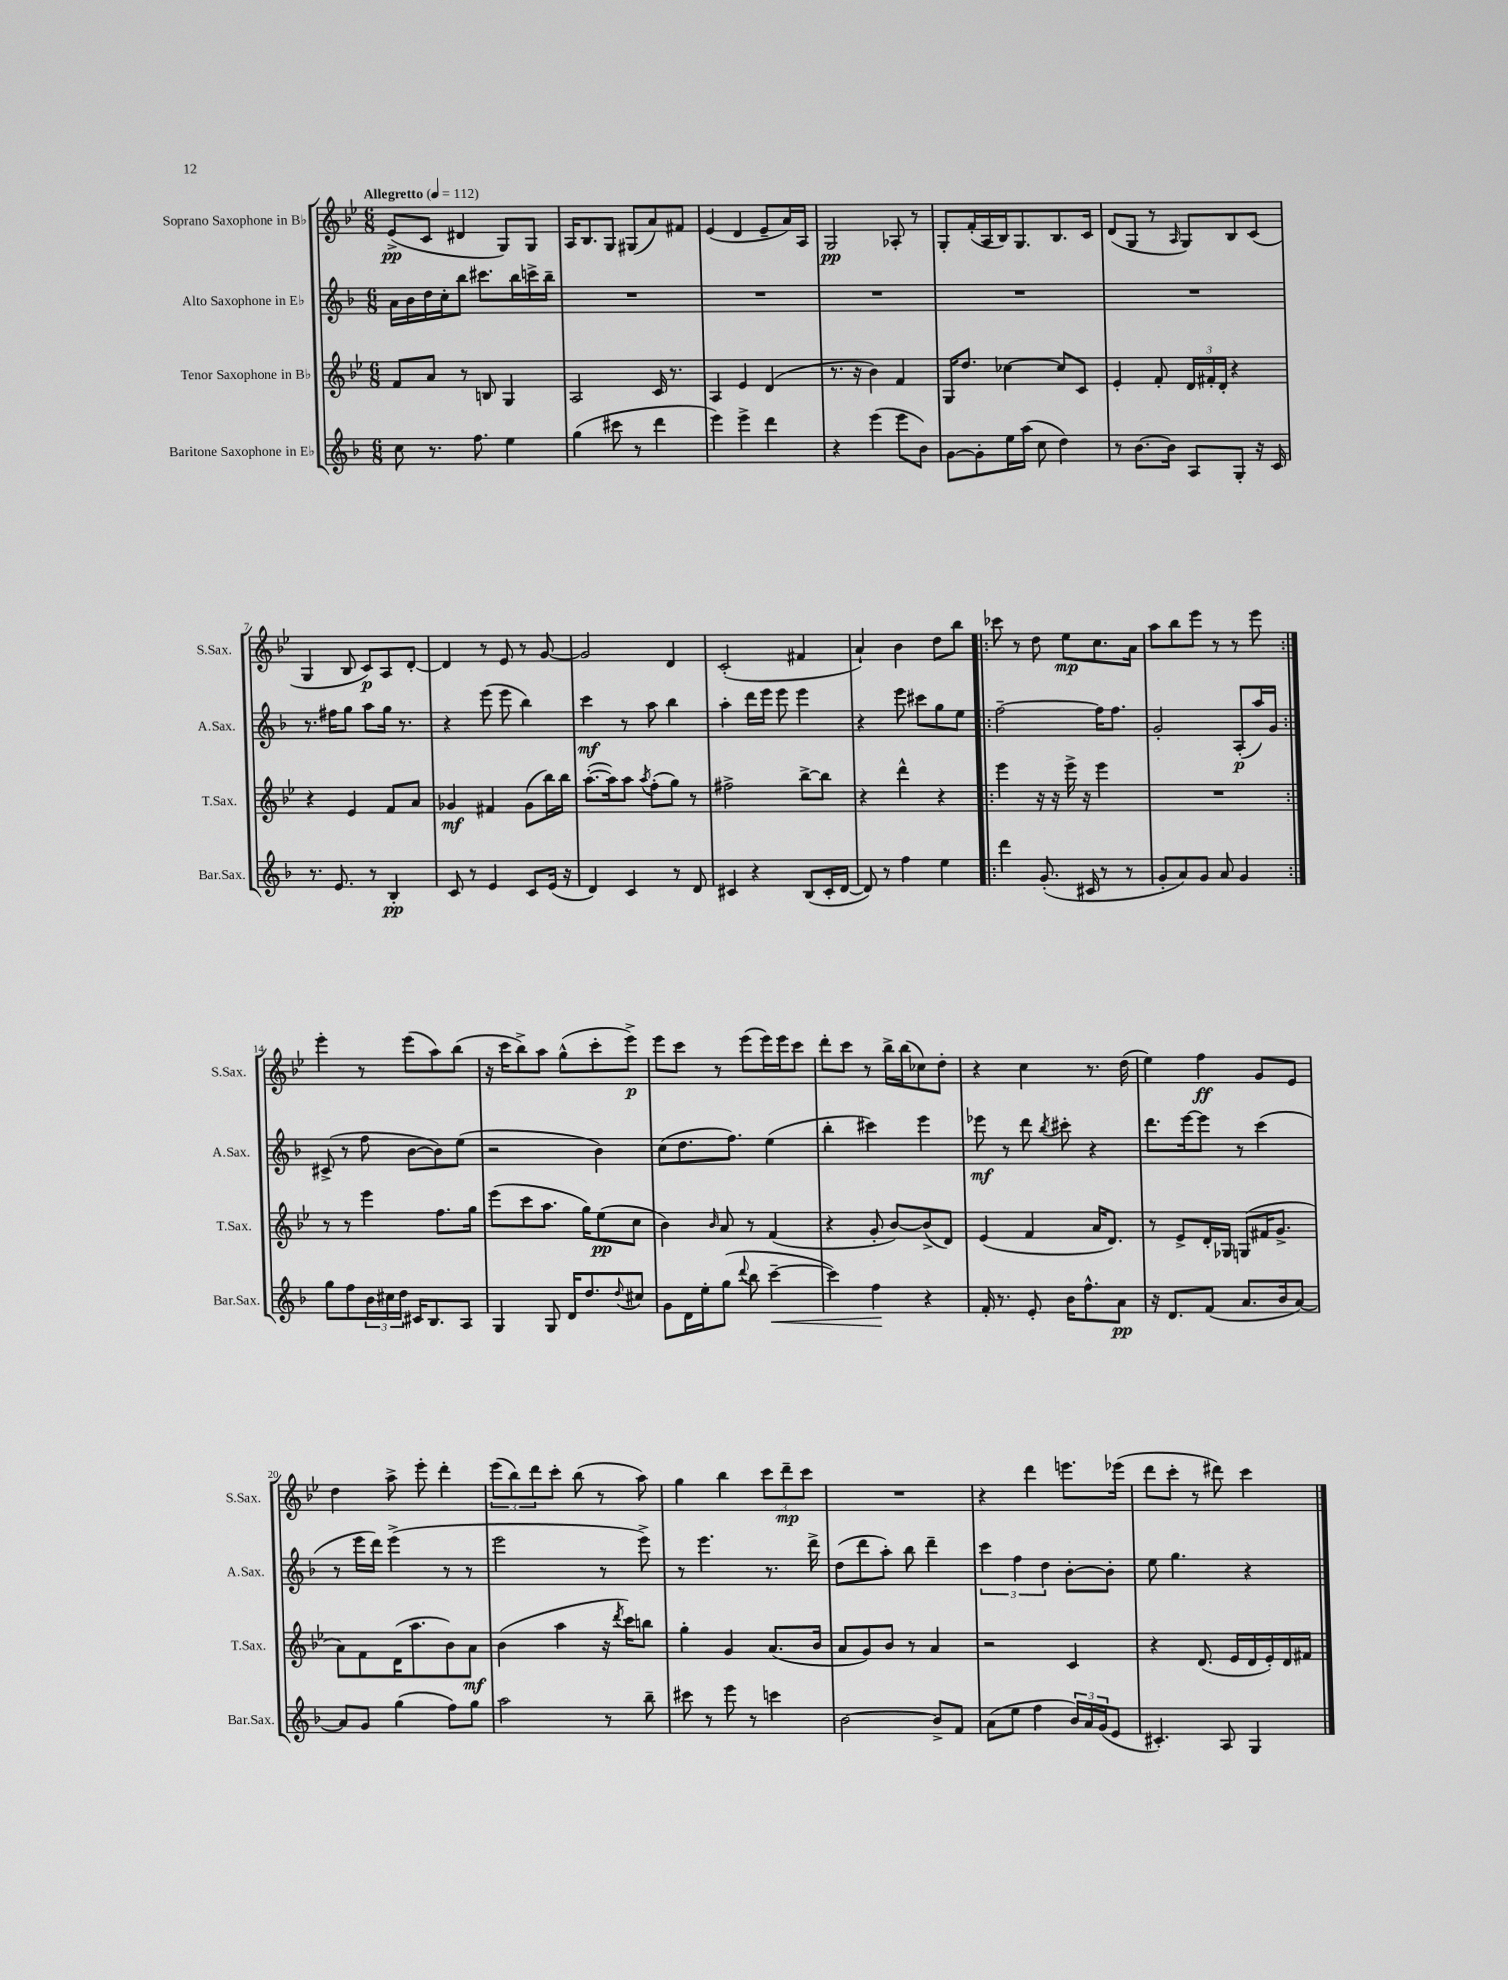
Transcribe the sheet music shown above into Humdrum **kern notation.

**kern	**kern	**kern	**kern
*staff4	*staff3	*staff2	*staff1
*clefG2	*clefG2	*clefG2	*clefG2
*k[b-]	*k[b-e-]	*k[b-]	*k[b-e-]
*M6/8	*M6/8	*M6/8	*M6/8
*MM112	*MM112	*MM112	*MM112
8cc	8f	16a	(8e-^
.	.	16b-	.
8.r	8a	16dd	8c
.	.	16cc'	.
.	8r	8bb-	4d#
8.ff	.	.	.
.	8B	8.ccc#	.
4ee	4G	.	8G)
.	.	16bb-	.
.	.	16ccc^	8G
.	.	16bb-~	.
=	=	=	=
(4gg	2A	2.r	16A
.	.	.	8.B-
8ccc#	.	.	8G
8r	.	.	(8G#
4ddd	16c	.	8a)
.	8.r	.	.
.	.	.	8f#
=	=	=	=
4eee)	4A	2.r	(4e-
4eee^	4e-	.	4d
4ddd	(4d	.	8e-~
.	.	.	16a)
.	.	.	16A
=	=	=	=
4r	8.r	2.r	2G
.	16r	.	.
(4eee	4b-)	.	.
8eee	4f	.	8A-'
8b-)	.	.	8r
=	=	=	=
[8g	16G	2.r	8G'
.	8.dd	.	.
8g']	.	.	(16f'
.	.	.	16A
16ee	[4cc-	.	16B-)
(16aa	.	.	8.G
8cc	.	.	.
4dd)	8cc-]	.	8.B-
.	8c	.	.
.	.	.	16c
=	=	=	=
8r	4e-'	2.r	(8d
[8.b-	.	.	8G
.	8f'	.	8r
16b-]	.	.	.
.	.	.	16qqA
8A	24d	.	8G)
.	24f#'	.	.
.	24d'	.	.
8G'	4r	.	8B-
16r	.	.	(8c
16c	.	.	.
=	=	=	=
8.r	4r	8.r	4G
8.e	.	16ff#	.
.	4e-	8gg	8B-
8r	.	8aa	8c)
4B-'	8f	16gg	8A
.	.	8.r	.
.	8a	.	[8d'
=	=	=	=
8c	4g-	4r	4d]
8r	.	.	.
4e	4f#	(8eee	8r
.	.	8eee	8e-
8c	(8g-	4bb-)	8r
(16e	16bb-)	.	[8g
16r	16bb-	.	.
=	=	=	=
4d)	([8.aa'	4ccc	2g]
.	16aa])	.	.
4c	8aa	8r	.
.	8qaa	.	.
.	(8ff'	8aa	.
8r	8gg)	4bb-	4d
8d	8r	.	.
=	=	=	=
4c#	2ff#^	4aa'	(2c'
4r	.	16ddd	.
.	.	16eee	.
.	.	8eee	.
(8B-	[8bb-^	4eee	4f#
16c#'	8bb-]	.	.
[16d	.	.	.
=	=	=	=
8d])	4r	4r	4a`)
8r	.	.	.
4ff	4ddd^^	8eee	4b-
.	.	8ccc#	.
4ee	4r	8gg	8dd
.	.	8ee	8bb-
=!|:	=!|:	=!|:	=!|:
4ddd	4eee-	[2ff~	8ccc-
.	.	.	8r
(8.g'	16r	.	8dd
.	16r	.	.
.	16eee-^	.	8ee-
16c#	16r	.	.
8r	4eee-	16ff]	8.cc
.	.	8.ff	.
8r	.	.	.
.	.	.	16a
=	=	=	=
8g'	2.r	2g'	8aa
8a)	.	.	8bb-
8g	.	.	8eee-
8a	.	.	8r
4g	.	(8A'	8r
.	.	16aa)	8eee-
.	.	16g	.
=:|!	=:|!	=:|!	=:|!
8gg	8r	(8c#^	4eee-'
8ff	8r	8r	.
24b-	4eee-	8ff	8r
24cc#	.	.	.
24dd	.	.	.
16c#	.	[8b-	(8eee-
8.B-	.	.	.
.	8.ff	8b-])	8aa)
8A	.	(8ee	(8bb-
.	16gg	.	.
=	=	=	=
4G	(8eee-	2r	16r
.	.	.	16ccc
.	8ccc	.	8bb-^)
8G	8.aa	.	8aa
16d	.	.	(8gg^^
8.dd	16gg)	.	.
.	(8ee-	4b-)	8ccc'
8qqdd	.	.	.
8cc#	8cc	.	8eee-^)
=	=	=	=
8g	4b-)	(8cc	8eee-
16d	.	8.dd	8ccc
16ee'	.	.	.
.	16qqb-	.	.
(8gg	8a	.	8r
.	.	8.ff)	.
8qqddd	.	.	.
8bb-	8r	.	(8eee-
[4ccc~	(4f	(4ee	16eee-)
.	.	.	16eee-
.	.	.	8ccc
=	=	=	=
4ccc])	4r	4bb-'	8ddd'
.	.	.	8ccc
4ff	8g'	4ccc#)	8r
.	[8b-)	.	16bb-^
.	.	.	(16bb-
4r	(8b-^]	4eee	8cc-)
.	8d)	.	8dd'
=	=	=	=
16f'	(4e-	8eee-	4r
8.r	.	.	.
.	.	8r	.
8e'	4f	8ddd	4cc
.	.	8qbb-	.
16b-	.	8ccc#'	.
8.ff^^	.	.	.
.	16a	4r	8.r
.	8.d)	.	.
8a	.	.	.
.	.	.	(16dd
=	=	=	=
16r	8r	8.ddd	4ee-)
8.d	.	.	.
.	8e-^	.	.
.	.	[16eee	.
(8f	16d'	8eee]	4ff
.	16G-	.	.
8.a	(8G	8r	.
.	16f#	(4ccc	8g
16b-	8.g^	.	.
[8a)	.	.	8e-
=	=	=	=
8a]	8a)	8r	4dd
8g	8f	16eee	.
.	.	16ddd)	.
(4gg	(16d	(4eee^	8aa^
.	8.aa	.	.
.	.	.	8eee-'
8ff)	8b-)	8r	4ddd'
8gg	8a	8r	.
=	=	=	=
2aa	(4b-	2eee	(12eee-
.	.	.	12bb-)
.	.	.	12ddd
.	4aa	.	8ccc'
.	.	.	(8bb-
8r	16r	8r	8r
.	8qddd	.	.
.	16ccc)	.	.
8bb-~	8bb	8eee^)	8aa)
=	=	=	=
8ccc#	4gg'	8r	4gg
8r	.	4.eee	.
8eee	4g	.	4bb-
8r	.	.	.
4ccc	(8.a	8.r	12ccc
.	.	.	12ddd~
.	.	.	12ccc
.	16b-	16ddd^	.
=	=	=	=
[2b-	8a	(8dd	2.r
.	8g)	8ddd	.
.	8b-	8aa')	.
.	8r	8bb-	.
8b-^]	4a	4ddd~	.
8f	.	.	.
=	=	=	=
(8a	2r	6ccc	4r
8ee	.	.	.
.	.	6ff	.
4ff	.	.	4ddd
.	.	6dd	.
24b-)	4c	[8b-'	8.eee
24a	.	.	.
(24g	.	.	.
8e	.	8b-']	.
.	.	.	(16eee-
=	=	=	=
4.c#')	4r	8ee	8ddd
.	.	4.gg	8ccc'
.	(8.d	.	8r
8A	.	.	8ddd#)
.	16e-	.	.
4G	16d	4r	4ccc
.	16e-')	.	.
.	16d	.	.
.	16f#	.	.
==	==	==	==
*-	*-	*-	*-
